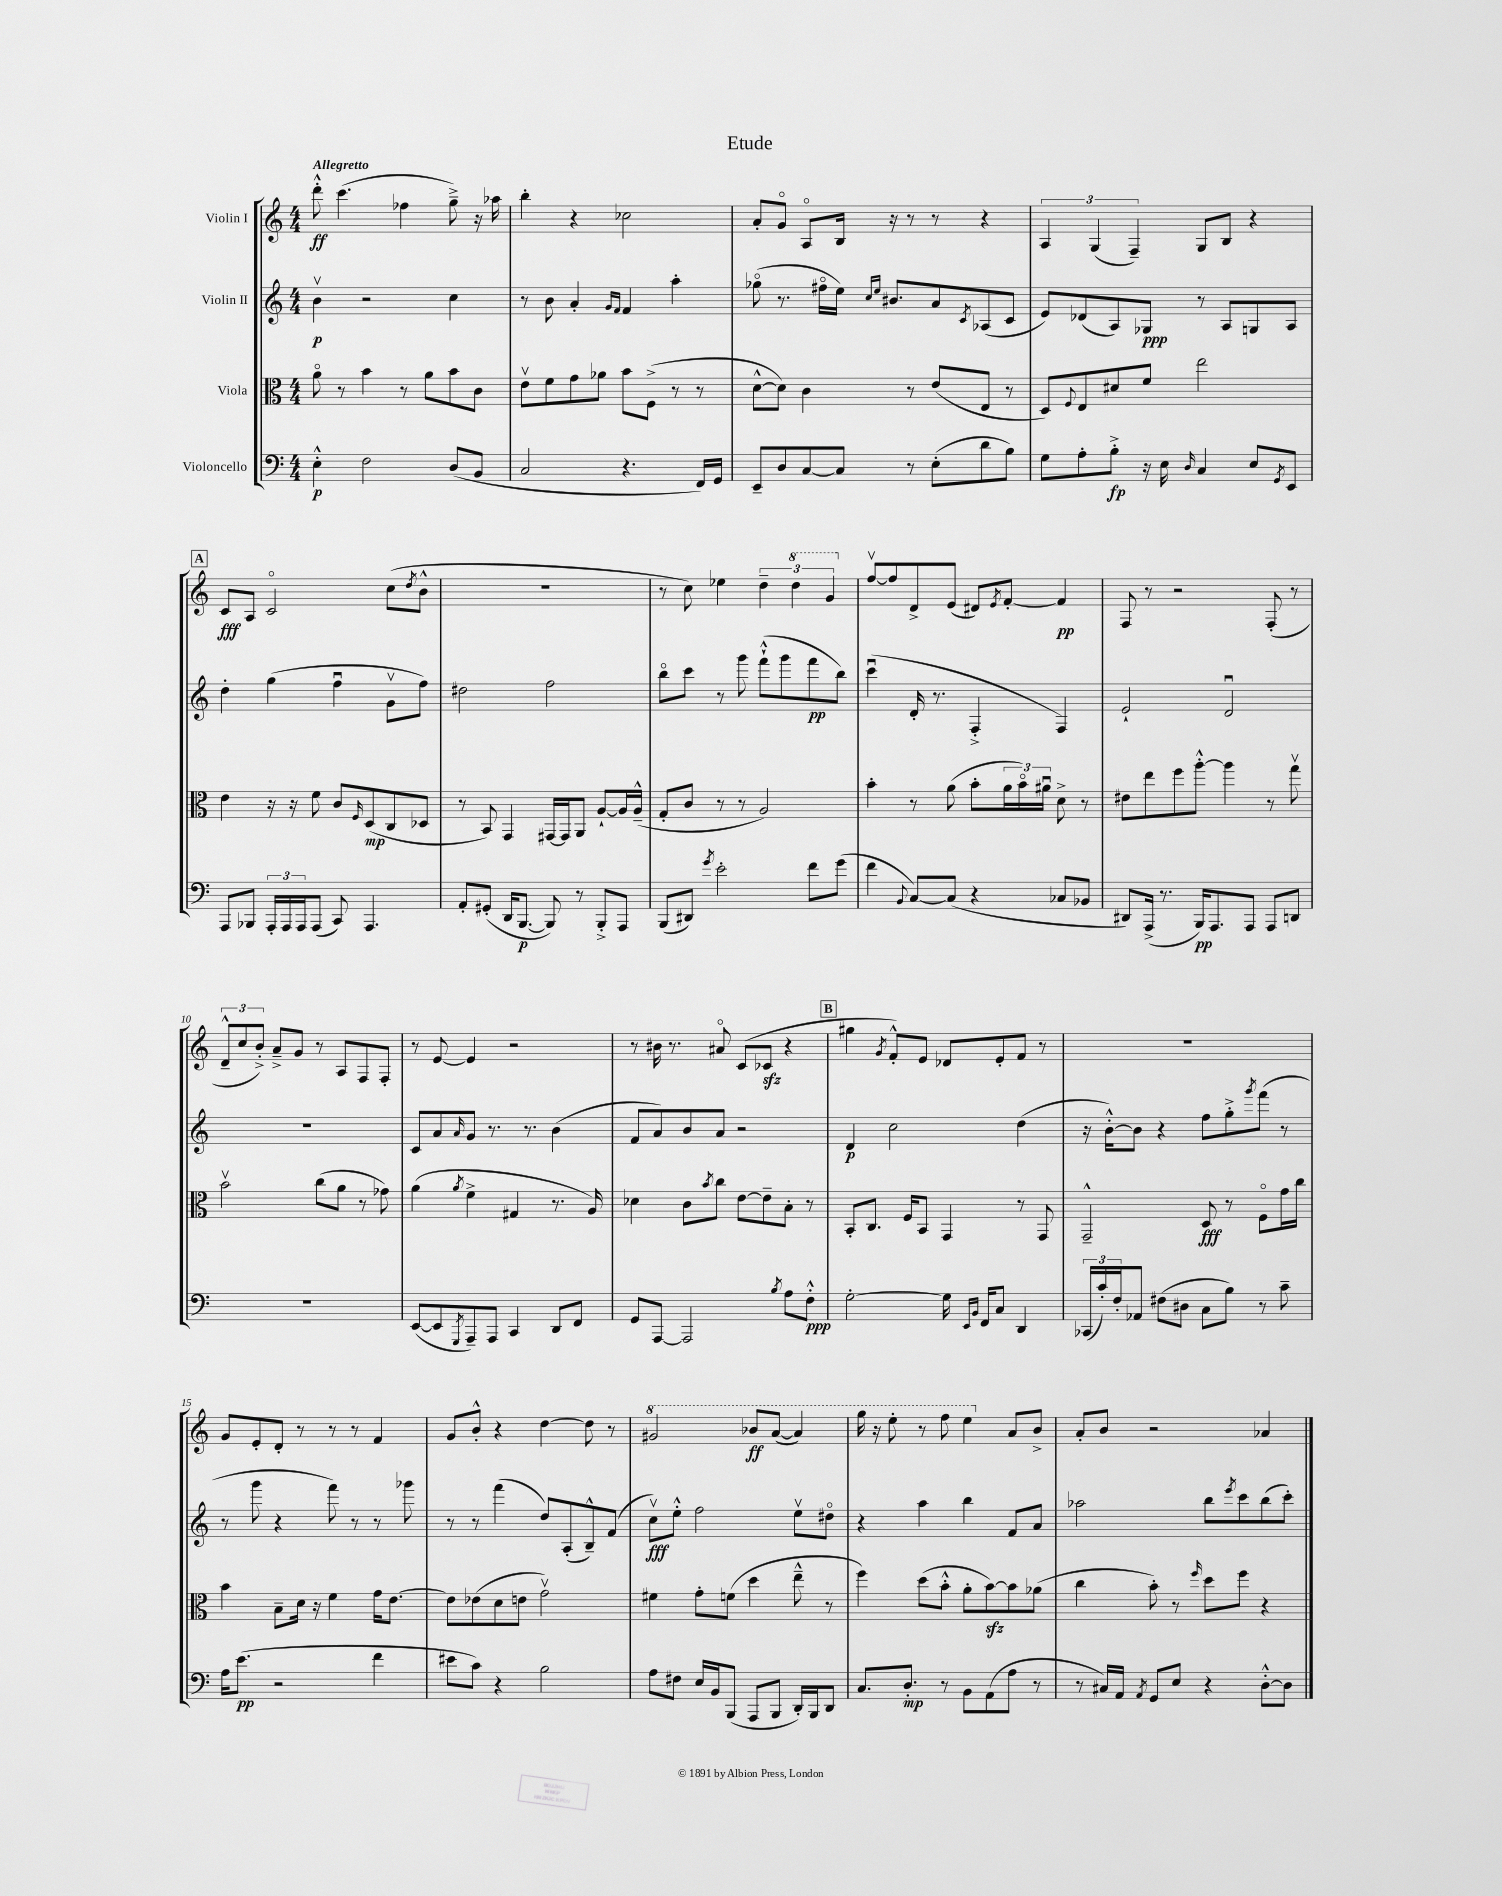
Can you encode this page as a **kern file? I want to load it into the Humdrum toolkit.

**kern	**dynam	**kern	**dynam	**kern	**dynam	**kern	**dynam
*part4	*part4	*part3	*part3	*part2	*part2	*part1	*part1
*staff4	*staff4	*staff3	*staff3	*staff2	*staff2	*staff1	*staff1
*I"Violoncello	*	*I"Viola	*	*I"Violin II	*	*I"Violin I	*
*clefF4	*	*clefC3	*	*clefG2	*	*clefG2	*
*k[]	*	*k[]	*	*k[]	*	*k[]	*
*M4/4	*	*M4/4	*	*M4/4	*	*M4/4	*
=1	=1	=1	=1	=1	=1	=1	=1
!	!	!	!	!	!	!LO:TX:a:B:t=Allegretto	!
4E'^^\	p	8a\	.	4bv\	p	8ddd'^^\	ff
.	.	8r	.	.	.	(4.ccc\	.
2F\	.	4b\	.	2r	.	.	.
.	.	8r	.	.	.	4ff-X\	.
.	.	8a\L	.	.	.	.	.
(8D/L	.	8b\	.	4cc\	.	8gg~^\)	.
8BB/J	.	8c\J	.	.	.	16r	.
.	.	.	.	.	.	16aa-X\	.
=2	=2	=2	=2	=2	=2	=2	=2
2C/	.	8ev\L	.	8r	.	4bb'\	.
.	.	8f\	.	8b\	.	.	.
.	.	8g\	.	4a'/	.	4r	.
.	.	8a-X\J	.	.	.	.	.
.	.	.	.	16qqg/LL	.	.	.
.	.	.	.	16qqf/JJ	.	.	.
4.r	.	8b\L	.	4f/	.	2cc-X\	.
.	.	(8F^\J	.	.	.	.	.
.	.	8r	.	4aa'\	.	.	.
16FF/LL)	.	8r	.	.	.	.	.
16GG/JJ	.	.	.	.	.	.	.
=3	=3	=3	=3	=3	=3	=3	=3
8EE~/L	.	[8d^^\L	.	(8gg-X\	.	8a'/L	.
8D/	.	8d\J])	.	8.r	.	8g/J	.
[8C/	.	4c\	.	.	.	8A/L	.
.	.	.	.	16ff#X\LL	.	.	.
8C/J]	.	.	.	16ee\JJ)	.	16B/Jk	.
.	.	.	.	16qqcc/LL	.	.	.
.	.	.	.	16qqee/JJ	.	.	.
.	.	.	.	8.b#X/L	.	16r	.
8r	.	8r	.	.	.	8r	.
(8E'\L	.	(8e/L	.	8a/	.	8r	.
.	.	.	.	8qc/	.	.	.
8d\	.	8E/J	.	(8A-X/	.	4r	.
8B\J)	.	8r	.	8c/J	.	.	.
=4	=4	=4	=4	=4	=4	=4	=4
8G\L	.	8D/L)	.	8e/L)	.	6A/	.
.	.	8qqF/	.	.	.	.	.
8A'\	.	8E/	.	(8d-X/	.	.	.
.	.	.	.	.	.	(6G/	.
8B'^\J	fp	8d#X/	.	8A/)	.	.	.
.	.	.	.	.	.	6F~/)	.
16r	.	8f/J	.	8G-X/J	ppp	.	.
16E\	.	.	.	.	.	.	.
16qqD/	.	.	.	.	.	.	.
4C/	.	2ee\	.	8r	.	8G/L	.
.	.	.	.	8A/L	.	8B/J	.
8E/L	.	.	.	8Gn/	.	4r	.
8qGG/	.	.	.	.	.	.	.
8EE/J	.	.	.	8A/J	.	.	.
!!LO:LB:g=z
!!LO:REH:place=s1:t=A
=5	=5	=5	=5	=5	=5	=5	=5
8AAA/L	.	4e\	.	4dd'\	.	8c/L	fff
8BBB-X/J	.	.	.	.	.	8A/J	.
24AAA'/LL	.	16r	.	(4gg\	.	2c/	.
24AAA/	.	.	.	.	.	.	.
.	.	16r	.	.	.	.	.
24AAA/J	.	.	.	.	.	.	.
(8AAA/J	.	8f\	.	.	.	.	.
8CC/)	.	8c/L	.	4ffu\	.	.	.
.	.	16qqF/	.	.	.	.	.
4.AAA/	.	(8D/	mp	.	.	.	.
.	.	8C/	.	8gv\L	.	(8cc\L	.
.	.	.	.	.	.	8qdd/	.
.	.	8D-X/J	.	8ff\J)	.	8b^^\J	.
=6	=6	=6	=6	=6	=6	=6	=6
8AA'/L	.	8r	.	2dd#X\	.	1r	.
(8GG#X'/J	.	8BB/)	.	.	.	.	.
16DD/KL	.	4GG/	.	.	.	.	.
[8.BBB/J	p	.	.	.	.	.	.
8BBB/])	.	[16GG#X/LL	.	2ff\	.	.	.
.	.	16GG#/J]	.	.	.	.	.
8r	.	8AA/J	.	.	.	.	.
8BBB'^/L	.	[8A`/L	.	.	.	.	.
8AAA/J	.	16A/L]	.	.	.	.	.
.	.	(16A~^^/JJ	.	.	.	.	.
=7	=7	=7	=7	=7	=7	=7	=7
(8BBB/L	.	8G'/L	.	8bb\L	.	8r	.
8DD#X/J)	.	8c/J	.	8ccc\J	.	8cc\)	.
8qg/	.	.	.	.	.	.	.
2e'\	.	8r	.	8r	.	4ee-X\	.
.	.	8r	.	8ggg\	.	.	.
.	.	2A/)	.	(8fff`^^\L	.	6dd~\	.
.	.	.	.	8ggg\	.	.	.
*	*	*	*	*	*	*8va	*
.	.	.	.	.	.	6ddd\	.
8f\L	.	.	.	8fff\	pp	.	.
.	.	.	.	.	.	6gg/	.
(8g\J	.	.	.	8bb\J)	.	.	.
=8	=8	=8	=8	=8	=8	=8	=8
*	*	*	*	*	*	*X8va	*
4f\	.	4b'\	.	(4cccu\	.	[8ffv/L	.
.	.	.	.	.	.	8ff/]	.
8qqBB/	.	.	.	.	.	.	.
[8C/L)	.	8r	.	16d'/	.	8d^/	.
.	.	.	.	8.r	.	.	.
(8C/J]	.	(8a\	.	.	.	(8e/J	.
4r	.	8b'\L	.	4F'^/	.	8d#X/L)	.
.	.	.	.	.	.	8qe/	.
.	.	24a\L	.	.	.	[8f'/J	.
.	.	24b\)	.	.	.	.	.
.	.	24a#Xu\JJ	.	.	.	.	.
8C-X/L	.	8d^\	.	4F/)	.	4f/]	pp
8BB-X/J	.	8r	.	.	.	.	.
=9	=9	=9	=9	=9	=9	=9	=9
8DD#X/L)	.	8e#X\L	.	2e`/	.	8F/	.
(16AAA^/Jk	.	8ee\	.	.	.	8r	.
8.r	.	.	.	.	.	.	.
.	.	8ff\	.	.	.	2r	.
16BBB/KL)	pp	[8aa'^^\J	.	.	.	.	.
8.AAA/	.	.	.	.	.	.	.
.	.	4aa\]	.	2du/	.	.	.
8AAA/J	.	.	.	.	.	.	.
8AAA/L	.	8r	.	.	.	(8F'/	.
8DDn/J	.	8ggv\	.	.	.	8r	.
!!LO:LB:g=z
=10	=10	=10	=10	=10	=10	=10	=10
1r	.	2bv\	.	1r	.	12d~^^/L	.
.	.	.	.	.	.	12cc/	.
.	.	.	.	.	.	12b'^/J)	.
.	.	.	.	.	.	8a~^/L	.
.	.	.	.	.	.	8g/J	.
.	.	(8cc\L	.	.	.	8r	.
.	.	8a\J	.	.	.	8A/L	.
.	.	8r	.	.	.	8F/	.
.	.	8g-X\)	.	.	.	8F'/J	.
=11	=11	=11	=11	=11	=11	=11	=11
([8EE/L	.	(4a\	.	8c/L	.	8r	.
8EE/]	.	.	.	8a/	.	[8e/	.
8qGGG/	.	8qa/	.	16qqa/	.	.	.
8AAA~/)	.	4f^\	.	8g/J	.	4e/]	.
8AAA/J	.	.	.	8.r	.	.	.
4CC/	.	4G#X/	.	.	.	2r	.
.	.	.	.	8.r	.	.	.
8DD/L	.	8.r	.	(4b\	.	.	.
8FF/J	.	.	.	.	.	.	.
.	.	16A/)	.	.	.	.	.
=12	=12	=12	=12	=12	=12	=12	=12
8GG/L	.	4d-X\	.	8f/L	.	8r	.
[8AAA/J	.	.	.	8a/)	.	16b#X\	.
.	.	.	.	.	.	8.r	.
2AAA/]	.	8c\L	.	8b/	.	.	.
.	.	8qb/	.	.	.	.	.
.	.	8cc\J	.	8a/J	.	8a#X/	.
.	.	[8e\L	.	2r	.	(8c/L	.
.	.	8e~\]	.	.	.	8c-Xzz/J	.
8qB/	.	.	.	.	.	.	.
8A\L	.	8B'\J	.	.	.	4r	.
8F'^^\J	ppp	8r	.	.	.	.	.
!!LO:REH:place=s1:t=B
=13	=13	=13	=13	=13	=13	=13	=13
[2G'\	.	8BB'/L	.	4d/	p	4gg#X\	.
.	.	8.C/J	.	.	.	.	.
.	.	.	.	.	.	8qg/	.
.	.	.	.	2cc\	.	8f'^^/L)	.
.	.	16F/KL	.	.	.	.	.
.	.	8BB/J	.	.	.	8e/J	.
16G\]	.	4GG/	.	.	.	8d-X/L	.
16qqEE/LL	.	.	.	.	.	.	.
16qqBB/JJ	.	.	.	.	.	.	.
16FF/KL	.	.	.	.	.	.	.
8C/J	.	.	.	.	.	8e'/	.
4DD/	.	8r	.	(4dd\	.	8f/J	.
.	.	8GG/	.	.	.	8r	.
=14	=14	=14	=14	=14	=14	=14	=14
(24CC-X/LL	.	2GG~^^/	.	16r	.	1r	.
24c'/)	.	.	.	.	.	.	.
.	.	.	.	[16b'^^\KL)	.	.	.
24F'/J	.	.	.	.	.	.	.
8AA-X/J	.	.	.	8b\J]	.	.	.
(8F#X\L	.	.	.	4r	.	.	.
8D#X\J	.	.	.	.	.	.	.
8C\L	.	8D/	fff	8ff\L	.	.	.
8B\J)	.	8r	.	8gg'^\	.	.	.
.	.	.	.	8qggg/	.	.	.
8r	.	8F\L	.	(8fff\J	.	.	.
8c~\	.	16g\L	.	8r	.	.	.
.	.	16cc\JJ	.	.	.	.	.
!!LO:LB:g=z
=15	=15	=15	=15	=15	=15	=15	=15
16A\KL	.	4b\	.	8r	.	8g/L	.
(8.e\J	pp	.	.	.	.	.	.
.	.	.	.	8ggg\	.	8e'/	.
2r	.	8B~\L	.	4r	.	8d'/J	.
.	.	16d\Jk	.	.	.	8r	.
.	.	16r	.	.	.	.	.
.	.	4f\	.	8fff\)	.	8r	.
.	.	.	.	8r	.	8r	.
4f\	.	16g\KL	.	8r	.	4f/	.
.	.	[8.e\J	.	.	.	.	.
.	.	.	.	8ggg-X\	.	.	.
=16	=16	=16	=16	=16	=16	=16	=16
8e#X\L	.	8e\L]	.	8r	.	8g/L	.
8c\J)	.	(8e-X\	.	8r	.	8b'^^/J	.
4r	.	8d\	.	(4fff\	.	4r	.
.	.	8en\J	.	.	.	.	.
2B\	.	2gv\)	.	8dd/L)	.	[4dd\	.
.	.	.	.	(8A'/	.	.	.
.	.	.	.	8B~^^/)	.	8dd\]	.
.	.	.	.	(8f/J	.	8r	.
=17	=17	=17	=17	=17	=17	=17	=17
*	*	*	*	*	*	*8va	*
8A\L	.	4f#X\	.	8ccv\L)	fff	2gg#X/	.
8F#X\J	.	.	.	8ee'^^\J	.	.	.
16E/LL	.	8g'\L	.	2ff\	.	.	.
16BB/J	.	.	.	.	.	.	.
(8BBB/J	.	(8fn\J	.	.	.	.	.
8AAA/L	.	4dd\	.	.	.	8bb-X/L	ff
8BBB/J	.	.	.	.	.	([8aa/J	.
16DD'/LL)	.	8ee~^^\	.	8eev\L	.	4aa/])	.
16BBB/J	.	.	.	.	.	.	.
8DD/J	.	8r	.	8dd#X\J	.	.	.
=18	=18	=18	=18	=18	=18	=18	=18
8.C/L	.	4ff\)	.	4r	.	16ggg\	.
.	.	.	.	.	.	16r	.
.	.	.	.	.	.	8eee'\	.
8.D'/J	mp	.	.	.	.	.	.
.	.	(8dd\L	.	4aa\	.	8r	.
8r	.	8b'^^\J	.	.	.	8fff\	.
8BB\L	.	8a'\L	.	4bb\	.	4eee\	.
(8AA\	.	[8bzz\)	.	.	.	.	.
*	*	*	*	*	*	*X8va	*
8A\J	.	8b\]	.	8f/L	.	8a/L	.
8r	.	(8a-X\J	.	8a/J	.	8b^/J	.
=19	=19	=19	=19	=19	=19	=19	=19
8r	.	4cc\	.	2aa-X\	.	8a'/L	.
16C#X/LL)	.	.	.	.	.	8b/J	.
16AA/JJ	.	.	.	.	.	.	.
8qAA/	.	.	.	.	.	.	.
8GG/L	.	8b'\)	.	.	.	2r	.
8E/J	.	8r	.	.	.	.	.
.	.	16qqff/	.	.	.	.	.
4r	.	8dd\L	.	8bb\L	.	.	.
.	.	.	.	8qeee/	.	.	.
.	.	8ff\J	.	8ccc\	.	.	.
[8D'^^\L	.	4r	.	(8bb\	.	4a-X/	.
8D\J]	.	.	.	8ccc'\J)	.	.	.
==	==	==	==	==	==	==	==
*-	*-	*-	*-	*-	*-	*-	*-
